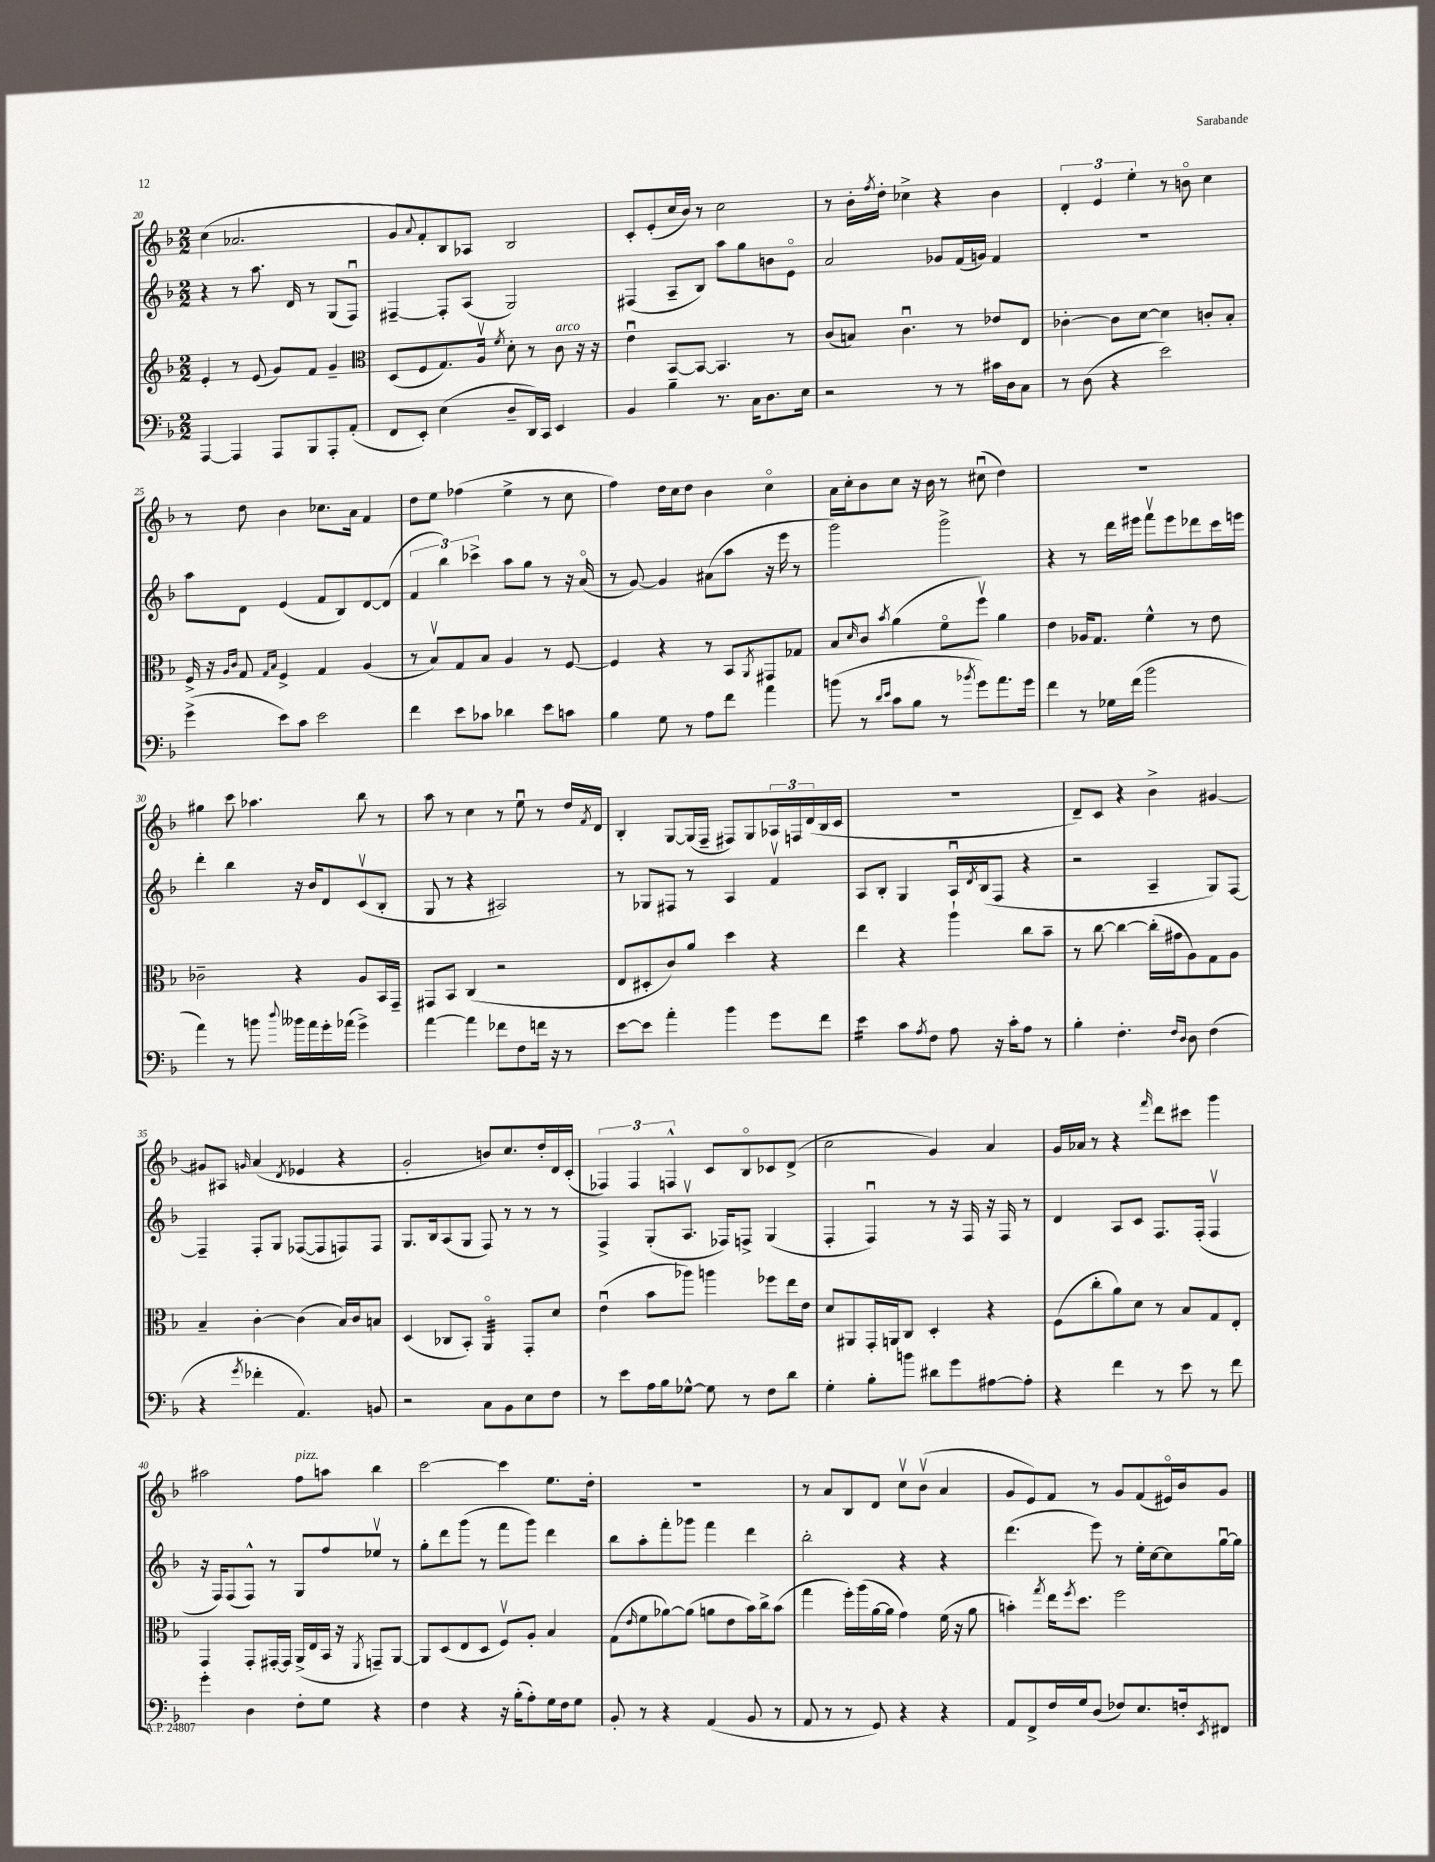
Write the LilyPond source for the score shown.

<<
\new StaffGroup <<
\new Staff = "s0" {
    \clef treble \key f \major \numericTimeSignature \time 2/2
    c''4( aes'2. |
    g'8 \appoggiatura { a'8 } f'8-.) bes8 aes8 bes2 |
    c'8-. e'8-.( c''16 bes'16) r8 c''2 |
    r8 bes'16-. \acciaccatura { f''8 } d''16-. ces''4-> r4 bes'4 |
    \tuplet 3/2 { d'4-. e'4 e''4-. } r8 b'8\flageolet c''4 |
    r8 d''8 bes'4 ces''8. a'16 f'4 |
    d''8 e''8 fes''4( e''4-> r8 c''8 |
    f''4) d''16 c''16 d''8 bes'4 c''4\flageolet |
    a'16 c''16-. bes'8 c''8 r16 bes'16 r8 cis''8\downbow( d''4) |
    R1 |
    gis''4 c'''8 aes''4. bes''8 r8 |
    a''8 r8 c''4 r8 e''8\downbow r8 d''16 \acciaccatura { f'8 } d'16 |
    bes4-. g8~ g16( f16-- fis8) g8 \tuplet 3/2 { aes16 f16 d'16( } bes16 c'16 |
    R1 |
    d'8--) c'8 r4 bes'4-> gis'4~ |
    gis'8 ais8 \grace { g'16 } a'4( \acciaccatura { d'8 } ees'4 r4 |
    g'2-. b'8) c''8. d''16-. d'16 c'16-.( |
    \tuplet 3/2 { fes4) fes4 f4-^ } c'8 bes8\flageolet ces'8 d'8->( |
    c''2 g'4) a'4 |
    g'16 aes'16 r8 r4 \grace { f'''16 } d'''8 cis'''8 g'''4 |
    ais''2 f''8^\markup { \italic "pizz." } a''8 bes''4 |
    c'''2~ c'''4 e''8. d''16-. |
    R1 |
    r8 a'8 bes8 d'8 c''8\upbow bes'8\upbow( a'4 |
    g'8 e'8) f'8 r8 g'8 f'8( eis'16\flageolet) bes'16 g'8 \bar "|." |
}
\new Staff = "s1" {
    \clef treble \key f \major \numericTimeSignature \time 2/2
    r4 r8 a''8. d'16 r8 g8( f8\downbow) |
    fis4~-- fis8-. a8( g2) |
    fis4( a8-- bes8) a''8 g''8 b'8 e'8\flageolet |
    a'2 ges'8 f'16( g'16) f'4 |
    R1 |
    a''8 d'8 e'4( f'8 bes8) d'8~ d'8( |
    \tuplet 3/2 { f'4 bes''4) ces'''4-> } a''8 g''8 r8 r16 a'16\flageolet( |
    r8 g'8~) g'4 ais'8( a''8 r16 e'''16 r8 |
    g'''2) g'''2-> |
    r4 r8 d'''16 eis'''16 f'''8\upbow eis'''8 des'''8 c'''16 e'''16 |
    d'''4-. bes''4 r16 bes'16 d'8 c'8\upbow( bes8-. |
    g8 r8 r4 ais2) |
    r8 ges8 fis8 r8 a4 f'4\upbow |
    a8 bes8-. g4 a16\downbow \acciaccatura { d'8 } bes16( f8 r4 |
    r2 a4-- g8) f8~ |
    f4-- f8-. g8 fes8~( fes8 f8) f8 |
    g8. bes16 a8( g8 f8) r8 r8 r8 |
    f4-> g8-.( a8.\upbow fes16) f8-> g4( |
    f4-. f4\downbow) r8 r16 f16 r16 f16 r8 |
    d'4 a8 c'8 f8. f16-.( f4\upbow |
    r16 f16) f8( f8-^) r8 g8 f''8 ees''8\upbow r8 |
    g''8-. d'''8 g'''8( r8 f'''8 g'''8) d'''4 |
    bes''8 a''8-. f'''8-. ges'''8 f'''4 d'''4 |
    bes''2-. r4 r4 |
    d'''4.( e'''8) r8 e''16-. c''16~ c''8 g''16~\downbow g''16 \bar "|." |
}
\new Staff = "s2" {
    \clef treble \key f \major \numericTimeSignature \time 2/2
    e'4-. r8 e'8( g'8) f'8 g'4-- |
    \clef alto d8( f8 g8.) a16\upbow \acciaccatura { f'8 } d'8-. r8 c'8^\markup { \italic "arco" } r16 r16 |
    e'4\downbow bes,8~ bes,8~ bes,4. r8 |
    c'8( b8) c'4.\downbow r8 ees'8 e8 |
    ces'4~-. ces'8 d'8~ d'4 c'8-. bes8-. |
    f16-> r16 \grace { a16 c'16 } g8 \grace { g16 bes16 } f4-> g4 a4( |
    r8 bes8\upbow) g8 bes8 a4 r8 f8~ |
    f4 r4 r8 bes,8 \acciaccatura { a,8 } gis,8 ges8 |
    bes8 \grace { d'16 } c'8 \acciaccatura { bes'8 } a'4( f'8\flageolet f''8\upbow) a'4 |
    e'4 aes16 g8. f'4-^ r8 e'8 |
    ces'2-- r4 a8 bes,16 g,16-- |
    gis,8 bes,8 c4( r2 |
    e8 dis8-. c'8) a'8 d''4 r4 |
    e''4 r4 a''4-! c''8 bes'8-- |
    r8 c''8~ c''4~ c''16-.( gis'16 a8) g8 a8 |
    bes4-- c'4~-. c'4( bes16) c'16 b8 |
    d4( ces8 bes,8-.) a,4:32\flageolet g,8-. d'8 |
    e'4\downbow( bes'8 aes''8) a''4 fes''8 e''16 e'16 |
    d'8 ais,8 g,16-. a,16 c8 d4-. r4 |
    f8( c''8-. a'8) d'8 r8 bes8 g8 e8-. |
    g,4 g,8-. gis,16~-. gis,16 a,16->( e16 bes,16 r16 \acciaccatura { f,8 } g,8--) a,8~ |
    a,8 d8( e8 d8 f8\upbow) a8-. bes4 |
    g8( \grace { e'16 } f'8 aes'8~) aes'8( a'8 e'8 bes'16) c''16-> bes'8( |
    g''4 f''16-.) a''16( a'16~ a'16 g'4) f'16( r16 a'8 |
    b'4-.) \acciaccatura { g''8 } e''16 \acciaccatura { f''8 } d''8. f''2 \bar "|." |
}
\new Staff = "s3" {
    \clef bass \key f \major \numericTimeSignature \time 2/2
    a,,4~ a,,4 a,,8 bes,,8 a,,8-. a,8-.( |
    f,8 e,8-.) e4( d8-- d,16) c,16 e,4 |
    bes,4 bes4-- r8. c16 d8. e16 |
    r2 r8 r8 cis'16 d16 c8 |
    r8 d8( r4 e'2) |
    g'4->( e'8) c'8 e'2 |
    f'4 e'8 ces'8 des'4 e'8 c'8 |
    bes4 g8 r8 a8 f'8 a'4 |
    b'8( r8 \grace { d'16 e'16 } c'8 bes8 r8 \acciaccatura { bes'8 } g'8) a'8. g'16 |
    f'4 r8 ges16 f'16( bes'2 |
    a'4) r8 b'8 \appoggiatura { d''8 } beses'16 a'16 g'16-. aes'16( g'4->) |
    a'4~ a'4 fes'8 f8 f'16 r16 r8 |
    e'8~ e'8 a'4-. bes'4 g'8 f'8 |
    e'4:16 c'8 \acciaccatura { a8 } f8 a8 r16 c'16-. a8 r8 |
    bes4-. f4.-. \grace { f16 d16 } d8 f4( |
    r4 \acciaccatura { g'8 } fes'4-. a,4.) b,8 |
    r2 c8 bes,8 e8 f8 |
    r8 e'8 a16 bes16 ges8~-^ ges8 r8 f8 d'8 |
    g4-. bes8-. b'8 dis'8 g'8 ais8~ ais8-. |
    r4 f'4 r8 e'8 r8 f'8 |
    g'4-. d4 f8-. g8 r4 |
    f4 r4 r16 bes16-.( a8-.) g16 f16 g8 |
    bes,8-. r8 r4 a,4( bes,8 r8 |
    a,8 r8 r8 g,8) r4 r4 |
    a,8 f,8-> f16 g16 d8( fes8) e8. f16-. \acciaccatura { e,8 } fis,8 \bar "|." |
}
>>
>>
\layout { \context { \Score currentBarNumber = #20 } }
